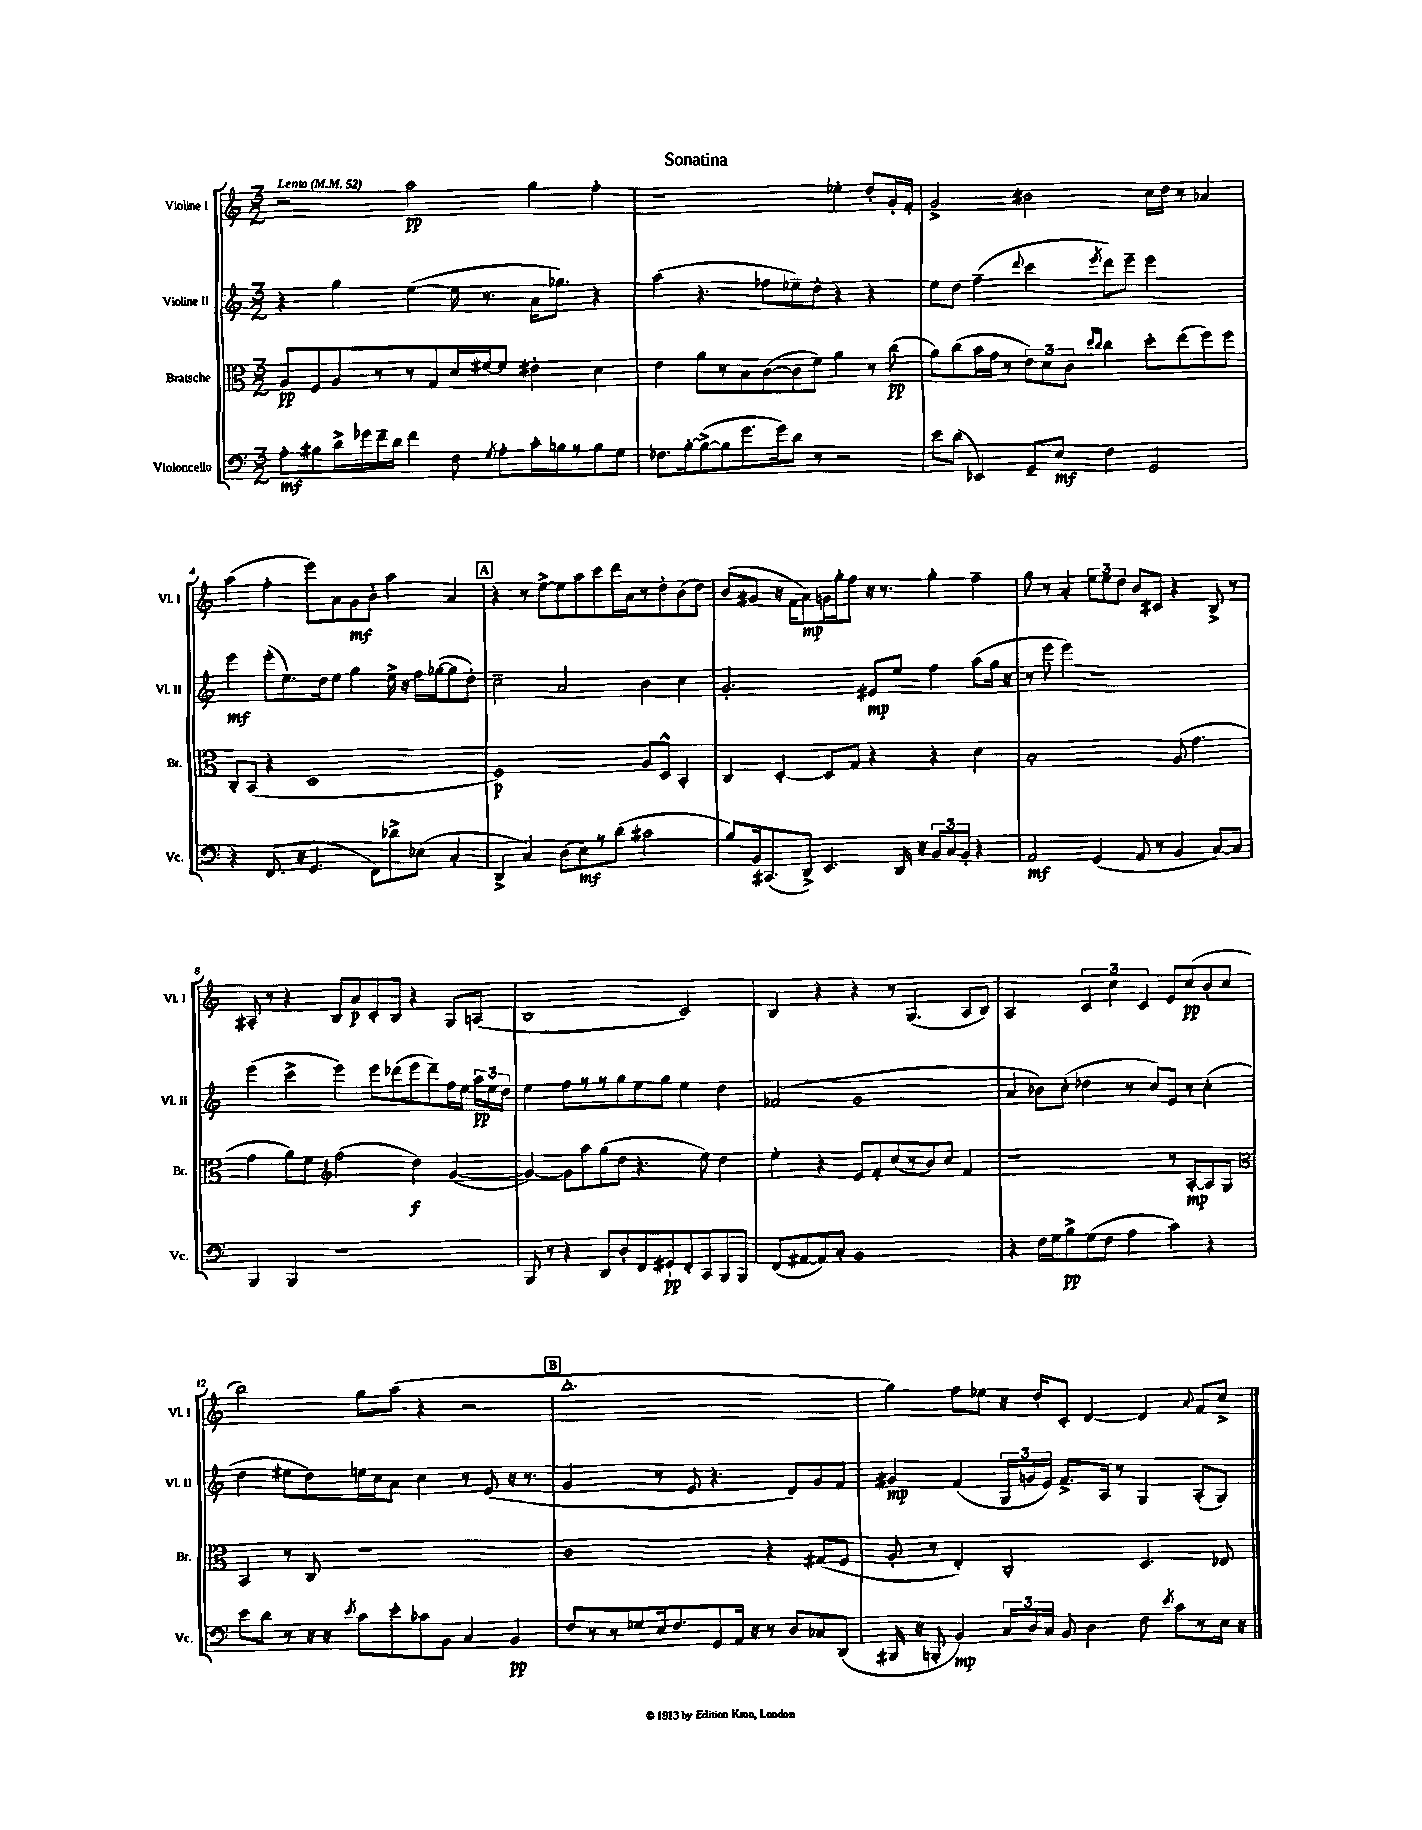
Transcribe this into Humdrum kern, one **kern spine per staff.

**kern	**kern	**kern	**kern
*staff4	*staff3	*staff2	*staff1
*clefF4	*clefC3	*clefG2	*clefG2
*k[]	*k[]	*k[]	*k[]
*M3/2	*M3/2	*M3/2	*M3/2
*MM52	*MM52	*MM52	*MM52
8A'	8A	4r	2r
8B#	8F	.	.
16d^	8A	4gg	.
16g-	.	.	.
16f~	8r	.	.
16d	.	.	.
4f	8r	([4ee	2aa
.	8G	.	.
8F	16d	16ee]	.
.	[16f#	8.r	.
8qG	.	.	.
8A'	8f#]	.	.
16c'	4e#'	16a	4gg
16B	.	8.gg-)	.
8r	.	.	.
8B	4d	4r	4ff'
8G	.	.	.
=	=	=	=
8.F-	4e	(4aa	1r
[16B'	.	.	.
(8B^_	8a	4.r	.
8B]	8r	.	.
8.g	8B	.	.
.	([8c	8ff-	.
16g)	.	.	.
8d	8c]	8ee-~)	.
8r	8f)	8dd'	.
2r	4a	4r	4ee-'
.	8r	4r	8dd'
.	(8cc	.	16g'
.	.	.	16f'
=	=	=	=
8e	8a)	8ee	2g^
(8d	(8cc	8dd	.
4EE-)	16b	(4ff~	.
.	16g	.	.
.	8r	.	.
.	.	8qqddd	.
8GG~	12e)	4ccc	2b#
.	12d	.	.
8E	.	.	.
.	12c	.	.
.	16qqdd	.	.
.	16qqcc	8qeee	.
4F	4cc	8ddd)	.
.	.	8eee~	.
2GG	8dd'	2eee	16cc
.	.	.	16dd
.	(8ee	.	8r
.	8ff)	.	4a-
.	8ff	.	.
=	=	=	=
4r	8C'	4eee	(4aa
.	(8BB	.	.
(8.FF	4r	(8eee'	4ff'
.	.	8.ee)	.
16r	.	.	.
4.GG	1D	.	8eee)
.	.	16dd	.
.	.	8ee	8a
.	.	4gg	8g
8FF)	.	.	8b'
8d-^	.	16ee^	4aa
.	.	16r	.
(8E-	.	16ff	.
.	.	([16gg-	.
4C'	.	8gg-]	4a
.	.	8dd')	.
=	=	=	=
4DD^	1F)	2cc~	4r
4C)	.	.	8r
.	.	.	[8ee^
(8D	.	2a	8ee]
8E)	.	.	8aa
8r	.	.	8ccc
(8d	.	.	16ddd
.	.	.	16a
2c#	8A	4b	8r
.	8D^^	.	8dd'
.	4BB'	4cc	(8b
.	.	.	8dd)
=	=	=	=
8B)	4C	2.g'	(8b
16BB	.	.	8g#
(8.CC#	.	.	.
.	[4D'	.	16r
.	.	.	16f
8DD^)	.	.	8a)
4.EE	8D]	.	16g
.	.	.	16gg'
.	8G	.	8ff
.	4r	8e#	16r
.	.	.	8.r
16DD	.	8ee	.
16r	.	.	.
12BB	4r	4ff	4gg'
12C	.	.	.
12BB'	.	.	.
4r	4d	(8aa	4ff~
.	.	16gg	.
.	.	16r	.
=	=	=	=
2AA	1B'	8r	8gg
.	.	8eee	8r
.	.	4eee)	4a'
(4GG	.	1r	12ee
.	.	.	12ee
.	.	.	12dd
8AA	.	.	8b
8r	.	.	8c#
4BB	(8A	.	4r
.	4.g	.	.
[8C)	.	.	8B^
8C]	.	.	8r
=	=	=	=
4BBB	4g	(4eee	8A#'
.	.	.	8r
4BBB	8a)	4ccc^	4r
.	8f	.	.
*	*clefG2	*	*
1r	(2ff	4eee)	8B
.	.	.	8a
.	.	8eee	8c'
.	.	(8ddd-	8B
.	4dd)	8eee	4r
.	.	8ddd-~)	.
.	([4g	16ff	8G
.	.	16ee	.
.	.	24aa	(8A
.	.	24ee	.
.	.	24dd	.
=	=	=	=
8BBB	4g_)	4ee	1B
8r	.	.	.
4r	8g]	8ff	.
.	8aa	8r	.
8DD	(8gg	8r	.
8D'	8dd	8gg	.
8FF	4.r	8ee	.
8GG#`	.	8gg	.
8FF'	.	4ee	2c)
8CC	8ee)	.	.
8BBB	4dd	4dd	.
8BBB	.	.	.
=	=	=	=
(8FF	4ee'	(2f-	4B
[8AA#	.	.	.
8AA#])	4r	.	4r
8C'	.	.	.
1BB	8e	1g	4r
.	8f'	.	.
.	(8cc	.	8r
.	8r	.	(4.G
.	8b)	.	.
.	8cc	.	.
.	4f	.	8A
.	.	.	8B)
=	=	=	=
4r	1r	4a	2A
16F	.	8b-)	.
16G	.	.	.
8B^	.	(8cc'	.
(8G	.	4dd-	6c
8F	.	.	.
.	.	.	6cc
4A	.	8r	.
.	.	.	6c
.	.	8cc)	.
4c)	8r	8e	8e
.	[8A'	8r	(8cc
4r	8A]	(4cc'	8b'
.	8G	.	8cc
=	=	=	=
*	*clefC3	*	*
8e	4BB	4dd	2bb)
8d	.	.	.
8r	8r	8ee#	.
16r	8C	8dd)	.
16r	.	.	.
8qe	.	.	.
8c	1r	16ee	8gg
.	.	16cc	.
8e'	.	8a	(8aa
8c-	.	4cc	4r
8BB	.	.	.
4C	.	8r	2r
.	.	(8e	.
4BB	.	16r	.
.	.	8.r	.
=	=	=	=
8F	1c	2g	1.bb'
8r	.	.	.
8r	.	.	.
8G-	.	.	.
16E	.	8r	.
8.F	.	.	.
.	.	8e	.
8GG	.	4.r	.
16AA	.	.	.
16r	.	.	.
8r	4r	.	.
8D	.	8d)	.
8C-	(8G#	8g	.
(8DD	8F	8f	.
=	=	=	=
16BBB#	8A'	4g#	4gg)
16r	.	.	.
8BBB'	8r	.	.
4BB)	4E')	(4f	8ff
.	.	.	8ee-
24C	2C'	24G	16r
24D	.	24g	.
.	.	.	16dd'
24C	.	24e)	.
8BB	.	8.f^	8c'
4D	.	.	[4d
.	.	16A	.
.	.	8r	.
8F	4.D	4G	4d]
8qe	.	.	.
8c	.	.	.
.	.	.	8qqa
8r	.	(8A'	8f
16E	8E-	8G)	8cc^
16r	.	.	.
==	==	==	==
*-	*-	*-	*-
